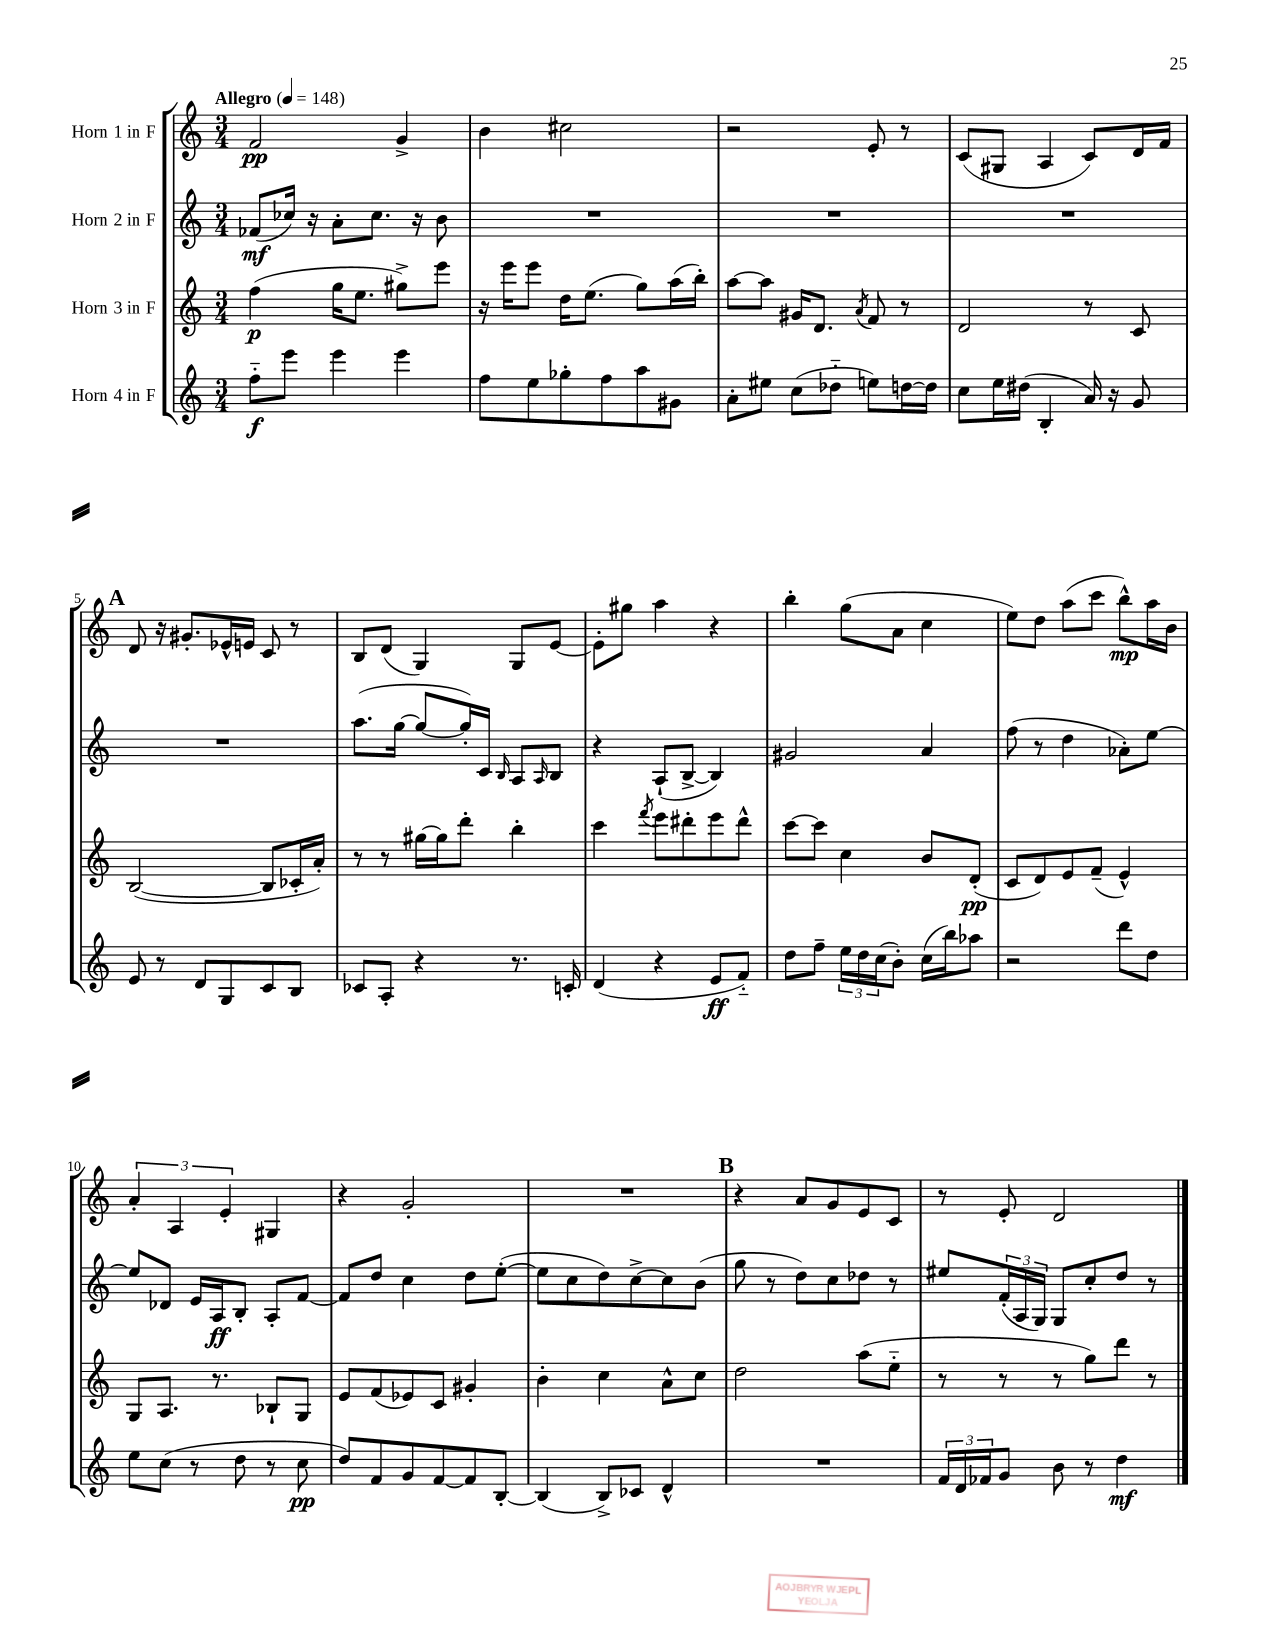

**kern	**kern	**kern	**kern
*staff4	*staff3	*staff2	*staff1
*clefG2	*clefG2	*clefG2	*clefG2
*k[]	*k[]	*k[]	*k[]
*M3/4	*M3/4	*M3/4	*M3/4
*MM148	*MM148	*MM148	*MM148
8ff'~	(4ff	(8f-	2f
8eee	.	16cc-)	.
.	.	16r	.
4eee	16gg	8a'	.
.	8.ee	.	.
.	.	8.cc-	.
4eee	8gg#^)	.	4g^
.	.	16r	.
.	8eee	8b	.
=	=	=	=
8ff	16r	2.r	4b
.	16eee	.	.
8ee	8eee	.	.
8gg-'	16dd	.	2cc#
.	(8.ee	.	.
8ff	.	.	.
8aa	8gg)	.	.
8g#	(16aa	.	.
.	16bb')	.	.
=	=	=	=
8a'	[8aa	2.r	2r
8ee#	8aa]	.	.
(8cc	16g#	.	.
.	8.d	.	.
8dd-'~	.	.	.
.	8qa	.	.
8ee)	8f	.	8e'
[16dd	8r	.	8r
16dd]	.	.	.
=	=	=	=
8cc	2d	2.r	(8c
16ee	.	.	8G#
(16dd#	.	.	.
4B'	.	.	4A
16a)	8r	.	8c)
16r	.	.	.
8g	8c	.	16d
.	.	.	16f
=	=	=	=
8e	([2B	2.r	8d
8r	.	.	16r
.	.	.	8.g#'
8d	.	.	.
8G	.	.	16e-^^
.	.	.	16e
8c	8B]	.	8c
8B	16c-'	.	8r
.	16a')	.	.
=	=	=	=
8c-	8r	(8.aa	8B
8A'	8r	.	(8d
.	.	[16gg	.
4r	[16gg#	8gg_	4G)
.	16gg#]	.	.
.	8ddd'	16gg'])	.
.	.	16c	.
.	.	16qqB	.
8.r	4bb'	8A	8G
.	.	16qqA	.
.	.	8B	[8e
16c'	.	.	.
=	=	=	=
(4d	4ccc	4r	8e']
.	.	.	8gg#
.	8qfff	.	.
4r	8eee	(8A`	4aa
.	8ddd#'	[8B^	.
8e	8eee	4B])	4r
8f'~)	8ddd#^^	.	.
=	=	=	=
8dd	[8ccc	2g#	4bb'
8ff~	8ccc]	.	.
24ee	4cc	.	(8gg
24dd	.	.	.
(24cc	.	.	.
8b')	.	.	8a
(16cc	8b	4a	4cc
16bb)	.	.	.
8aa-	(8d'	.	.
=	=	=	=
2r	8c	(8ff	8ee)
.	8d)	8r	8dd
.	8e	4dd	(8aa
.	(8f~	.	8ccc
8ddd	4e^^)	8a-')	8bb^^)
8dd	.	[8ee	16aa
.	.	.	16b
=	=	=	=
8ee	8G	8ee]	6a'
(8cc	8.A	8d-	.
.	.	.	6A
8r	.	16e	.
.	8.r	16A	.
.	.	.	6e'
8dd	.	8B'	.
8r	8B-`	8A'	4G#
8cc	8G	[8f	.
=	=	=	=
8dd)	8e	8f]	4r
8f	(8f	8dd	.
8g	8e-)	4cc	2g'
[8f	8c	.	.
8f]	4g#'	8dd	.
[8B'	.	([8ee'	.
=	=	=	=
(4B]	4b'	8ee]	2.r
.	.	8cc	.
8B^)	4cc	8dd)	.
8c-	.	[8cc^	.
4d^^	8a^^	8cc]	.
.	8cc	(8b	.
=	=	=	=
2.r	2dd	8gg	4r
.	.	8r	.
.	.	8dd)	8a
.	.	8cc	8g
.	(8aa	8dd-	8e
.	8ee'~	8r	8c
=	=	=	=
24f	8r	8ee#	8r
24d	.	.	.
24f-	.	.	.
8g	8r	(24f'	8e'
.	.	24A	.
.	.	24G)	.
8b	8r	8G	2d
8r	8gg)	8cc'	.
4dd	8ddd	8dd	.
.	8r	8r	.
==	==	==	==
*-	*-	*-	*-
